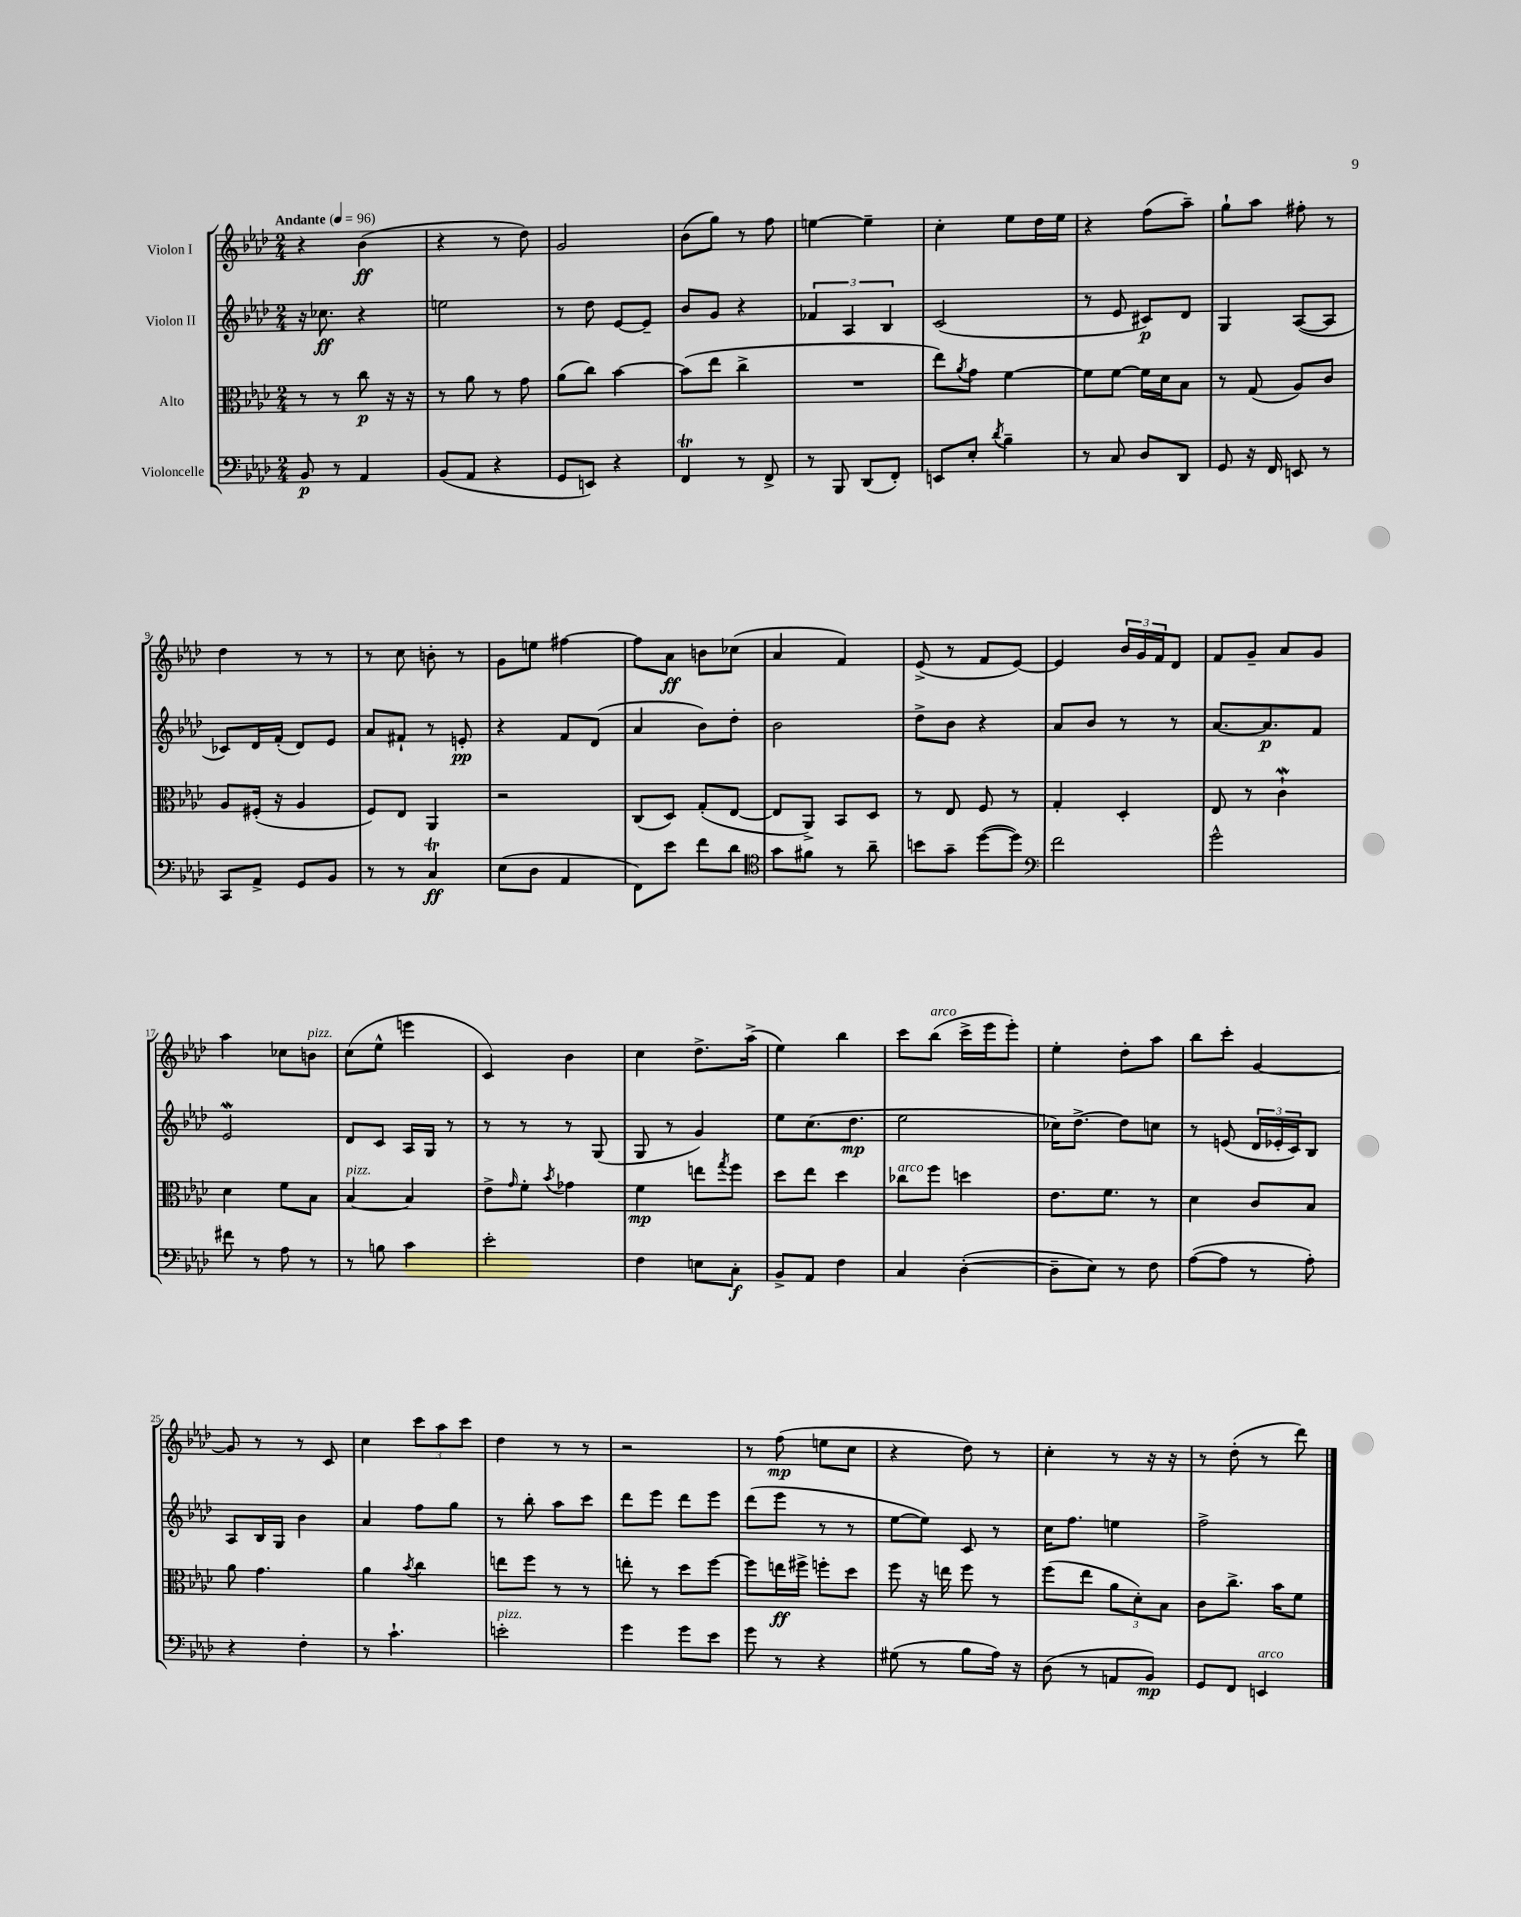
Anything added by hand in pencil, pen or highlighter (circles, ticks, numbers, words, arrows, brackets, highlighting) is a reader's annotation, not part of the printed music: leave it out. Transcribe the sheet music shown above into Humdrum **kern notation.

**kern	**dynam	**kern	**dynam	**kern	**dynam	**kern	**dynam
*part4	*part4	*part3	*part3	*part2	*part2	*part1	*part1
*staff4	*staff4	*staff3	*staff3	*staff2	*staff2	*staff1	*staff1
*I"Violoncelle	*	*I"Alto	*	*I"Violon II	*	*I"Violon I	*
*clefF4	*	*clefC3	*	*clefG2	*	*clefG2	*
*k[b-e-a-d-]	*	*k[b-e-a-d-]	*	*k[b-e-a-d-]	*	*k[b-e-a-d-]	*
*M2/4	*	*M2/4	*	*M2/4	*	*M2/4	*
*MM96	*	*MM96	*	*MM96	*	*MM96	*
=1	=1	=1	=1	=1	=1	=1	=1
!	!	!	!	!	!	!LO:TX:a:B:t=Andante	!
8BB-/	p	8r	.	16r	.	4r	.
.	.	.	.	8.cc-X\	ff	.	.
8r	.	8r	.	.	.	.	.
4AA-/	.	8cc\	p	4r	.	(4b-\	ff
.	.	16r	.	.	.	.	.
.	.	16r	.	.	.	.	.
=2	=2	=2	=2	=2	=2	=2	=2
(8BB-/L	.	8r	.	2een\	.	4r	.
8AA-/J	.	8a-\	.	.	.	.	.
4r	.	8r	.	.	.	8r	.
.	.	8g\	.	.	.	8dd-\)	.
=3	=3	=3	=3	=3	=3	=3	=3
8GG/L	.	(8a-\L	.	8r	.	2g/	.
8EEn/J)	.	8cc\J)	.	8dd-\	.	.	.
4r	.	[4b-\	.	[8e-/L	.	.	.
.	.	.	.	8e-~/J]	.	.	.
=4	=4	=4	=4	=4	=4	=4	=4
4FFT/	.	(8b-\L]	.	8b-/L	.	(8b-\L	.
.	.	8ee-\J	.	8g/J	.	8gg\J)	.
8r	.	4cc^\	.	4r	.	8r	.
8FF^/	.	.	.	.	.	8ff\	.
=5	=5	=5	=5	=5	=5	=5	=5
8r	.	2r	.	6f-X/	.	[4een\	.
8BBB-/	.	.	.	.	.	.	.
.	.	.	.	6A-/	.	.	.
(8DD-/L	.	.	.	.	.	4ee~\]	.
.	.	.	.	6B-/	.	.	.
8FF'/J)	.	.	.	.	.	.	.
=6	=6	=6	=6	=6	=6	=6	=6
8EEn/L	.	8ee-\L)	.	(2c/	.	4cc'\	.
.	.	8qa-/	.	.	.	.	.
8E-'/J	.	8g\J	.	.	.	.	.
8qd-/	.	.	.	.	.	.	.
4B-~\	.	[4f\	.	.	.	8ee-\L	.
.	.	.	.	.	.	16dd-\L	.
.	.	.	.	.	.	16ee-\JJ	.
=7	=7	=7	=7	=7	=7	=7	=7
8r	.	8f\L]	.	8r	.	4r	.
8C/	.	[8f\J	.	8e-/	.	.	.
8D-/L	.	16f\LL]	.	8c#X/L)	p	(8ff\L	.
.	.	16d-\J	.	.	.	.	.
8DD-/J	.	8B-\J	.	8d-/J	.	8aa-~\J)	.
=8	=8	=8	=8	=8	=8	=8	=8
8GG/	.	8r	.	4G/	.	8gg`\L	.
16r	.	(8G/	.	.	.	8aa-\J	.
16FF/	.	.	.	.	.	.	.
8EEn/	.	8A-/L)	.	([8A-/L	.	8ff#X'\	.
8r	.	8c/J	.	8A-/J]	.	8r	.
!!LO:LB:g=z
=9	=9	=9	=9	=9	=9	=9	=9
8CC/L	.	8A-/L	.	8c-X/L)	.	4dd-\	.
8AA-^/J	.	(16F#X'/Jk	.	16d-/L	.	.	.
.	.	16r	.	(16f'/JJ	.	.	.
8GG/L	.	4A-/	.	8d-/L)	.	8r	.
8BB-/J	.	.	.	8e-/J	.	8r	.
=10	=10	=10	=10	=10	=10	=10	=10
8r	.	8F/L)	.	8a-/L	.	8r	.
8r	.	8E-/J	.	8f#X`/J	.	8cc\	.
4Ct/	ff	4AA-/	.	8r	.	8bn'\	.
.	.	.	.	8en'/	pp	8r	.
=11	=11	=11	=11	=11	=11	=11	=11
(8E-\L	.	2r	.	4r	.	8g\L	.
8D-\J	.	.	.	.	.	8een\J	.
4AA-/	.	.	.	8f/L	.	[4ff#X\	.
.	.	.	.	(8d-/J	.	.	.
=12	=12	=12	=12	=12	=12	=12	=12
8FF\L)	.	(8C/L	.	4a-/	.	8ff#\L]	.
8e-\J	.	8D-/J)	.	.	.	8a-\J	ff
8f\L	.	(8G'/L	.	8b-\L)	.	8bn\L	.
8d-\J	.	[8E-/J	.	8dd-'\J	.	(8cc-X\J	.
=13	=13	=13	=13	=13	=13	=13	=13
*clefC4	*	*	*	*	*	*	*
8g\L	.	8E-/L]	.	2b-\	.	4a-/	.
8f#X\J	.	8AA-^/J)	.	.	.	.	.
8r	.	8BB-/L	.	.	.	4f/)	.
8a-~\	.	8D-/J	.	.	.	.	.
=14	=14	=14	=14	=14	=14	=14	=14
8bn\L	.	8r	.	8dd-^\L	.	(8e-^/	.
8g~\J	.	8E-/	.	8b-\J	.	8r	.
([8dd-\L	.	8F/	.	4r	.	8f/L	.
8dd-\J])	.	8r	.	.	.	[8e-/J)	.
=15	=15	=15	=15	=15	=15	=15	=15
*clefF4	*	*	*	*	*	*	*
2f\	.	4G'/	.	8a-/L	.	4e-/]	.
.	.	.	.	8b-/J	.	.	.
.	.	4D-'/	.	8r	.	24b-/LL	.
.	.	.	.	.	.	24g/	.
.	.	.	.	.	.	24f/J	.
.	.	.	.	8r	.	8d-/J	.
=16	=16	=16	=16	=16	=16	=16	=16
2g^^\	.	8E-/	.	[8.a-/L	.	8f/L	.
.	.	8r	.	.	.	8g~/J	.
.	.	.	.	8.a-/]	p	.	.
.	.	4cW`\	.	.	.	8a-/L	.
.	.	.	.	8f/J	.	8g/J	.
!!LO:LB:g=z
=17	=17	=17	=17	=17	=17	=17	=17
8f#X\	.	4d-\	.	2e-W/	.	4aa-\	.
8r	.	.	.	.	.	.	.
8A-\	.	8f\L	.	.	.	8cc-X\L	.
!	!	!	!	!	!	!LO:TX:a:i:t=pizz.	!
8r	.	8B-\J	.	.	.	8bn\J	.
=18	=18	=18	=18	=18	=18	=18	=18
!	!	!LO:TX:a:i:t=pizz.	!	!	!	!	!
8r	.	[4B-/	.	8d-/L	.	(8cc\L	.
8Bn\	.	.	.	8c/J	.	8ee-^^\J	.
4c\	.	4B-/]	.	16A-/LL	.	4eeen\	.
.	.	.	.	16G/JJ	.	.	.
.	.	.	.	8r	.	.	.
=19	=19	=19	=19	=19	=19	=19	=19
2e-'\	.	8e-^\L	.	8r	.	4c/)	.
.	.	16qqg/	.	.	.	.	.
.	.	8f'\J	.	8r	.	.	.
.	.	8qb-/	.	.	.	.	.
.	.	4g-X\	.	8r	.	4b-\	.
.	.	.	.	(8G/	.	.	.
=20	=20	=20	=20	=20	=20	=20	=20
4F\	.	4f\	mp	8G/	.	4cc\	.
.	.	.	.	8r	.	.	.
8En\L	.	8een\L	.	4g/)	.	8.dd-^\L	.
.	.	8qgg/	.	.	.	.	.
8C'\J	f	8ff\J	.	.	.	.	.
.	.	.	.	.	.	(16aa-^\Jk	.
=21	=21	=21	=21	=21	=21	=21	=21
8BB-^/L	.	8dd-\L	.	8ee-\L	.	4ee-\)	.
8AA-/J	.	8ee-\J	.	(8.cc\	.	.	.
4F\	.	4dd-\	.	.	.	4bb-\	.
.	.	.	.	8.dd-\J	mp	.	.
=22	=22	=22	=22	=22	=22	=22	=22
!	!	!LO:TX:a:i:t=arco	!	!	!	!	!
4C/	.	8cc-X\L	.	2ee-\	.	8ccc\L	.
!	!	!	!	!	!	!LO:TX:a:i:t=arco	!
.	.	8ff\J	.	.	.	(8bb-\J	.
([4D-'\	.	4ddn\	.	.	.	16ccc^\LL	.
.	.	.	.	.	.	16eee-\J	.
.	.	.	.	.	.	8eee-'\J)	.
=23	=23	=23	=23	=23	=23	=23	=23
8D-~\L]	.	8.e-\L	.	16cc-X\KL)	.	4ee-'\	.
.	.	.	.	[8.dd-^\J	.	.	.
8E-\J)	.	.	.	.	.	.	.
.	.	8.f\J	.	.	.	.	.
8r	.	.	.	8dd-\L]	.	8dd-'\L	.
8F\	.	8r	.	8ccn\J	.	8aa-\J	.
=24	=24	=24	=24	=24	=24	=24	=24
([8A-\L	.	4d-\	.	8r	.	8bb-\L	.
8A-\J]	.	.	.	(8en/	.	8ccc'\J	.
8r	.	8c/L	.	24d-/LL	.	[4g/	.
.	.	.	.	24e-X'/	.	.	.
.	.	.	.	24c/J)	.	.	.
8A-'\)	.	8B-/J	.	8B-/J	.	.	.
!!LO:LB:g=z
=25	=25	=25	=25	=25	=25	=25	=25
4r	.	8a-\	.	8A-/L	.	8g/]	.
.	.	4.g\	.	16B-/L	.	8r	.
.	.	.	.	16G/JJ	.	.	.
4F'\	.	.	.	4b-\	.	8r	.
.	.	.	.	.	.	8c/	.
=26	=26	=26	=26	=26	=26	=26	=26
8r	.	4a-\	.	4a-/	.	4cc\	.
4.c`\	.	.	.	.	.	.	.
.	.	8qb-/	.	.	.	.	.
.	.	4cc\	.	8ff\L	.	12ccc\L	.
.	.	.	.	.	.	12aa-\	.
.	.	.	.	8gg\J	.	.	.
.	.	.	.	.	.	12ccc\J	.
=27	=27	=27	=27	=27	=27	=27	=27
!LO:TX:a:i:t=pizz.	!	!	!	!	!	!	!
2en'\	.	8een\L	.	8r	.	4dd-\	.
.	.	8ff\J	.	8bb-'\	.	.	.
.	.	8r	.	8aa-\L	.	8r	.
.	.	8r	.	8ccc\J	.	8r	.
=28	=28	=28	=28	=28	=28	=28	=28
4g\	.	8een'\	.	8ddd-\L	.	2r	.
.	.	8r	.	8eee-\J	.	.	.
8g\L	.	8dd-\L	.	8ddd-\L	.	.	.
8e-\J	.	[8ff\J	.	8eee-\J	.	.	.
=29	=29	=29	=29	=29	=29	=29	=29
8g\	.	8ff\L]	.	(8ddd-\L	.	8r	.
8r	.	16een\L	ff	8eee-\J	.	(8ff\	mp
.	.	16ff#X^\JJ	.	.	.	.	.
4r	.	8ffn'\L	.	8r	.	8een\L	.
.	.	8dd-\J	.	8r	.	8cc\J	.
=30	=30	=30	=30	=30	=30	=30	=30
(8G#X\	.	8ff\	.	[8ee-\L	.	4r	.
8r	.	16r	.	8ee-\J])	.	.	.
.	.	16een\	.	.	.	.	.
8B-\L	.	8ff\	.	8c/	.	8dd-\)	.
16A-\Jk)	.	8r	.	8r	.	8r	.
16r	.	.	.	.	.	.	.
=31	=31	=31	=31	=31	=31	=31	=31
(8D-\	.	(8ff\L	.	16cc\KL	.	4cc'\	.
.	.	.	.	8.ff\J	.	.	.
8r	.	8ee-\J	.	.	.	.	.
8AAn/L	.	12a-\L	.	4een\	.	8r	.
.	.	12d-'\)	.	.	.	.	.
8BB-/J)	mp	.	.	.	.	16r	.
.	.	12B-\J	.	.	.	.	.
.	.	.	.	.	.	16r	.
=32	=32	=32	=32	=32	=32	=32	=32
8GG/L	.	8c\L	.	2ff^\	.	8r	.
8FF/J	.	8.cc^\J	.	.	.	(8dd-'\	.
!LO:TX:a:i:t=arco	!	!	!	!	!	!	!
4EEn/	.	.	.	.	.	8r	.
.	.	16b-\KL	.	.	.	.	.
.	.	8f\J	.	.	.	8ddd-\)	.
==	==	==	==	==	==	==	==
*-	*-	*-	*-	*-	*-	*-	*-
